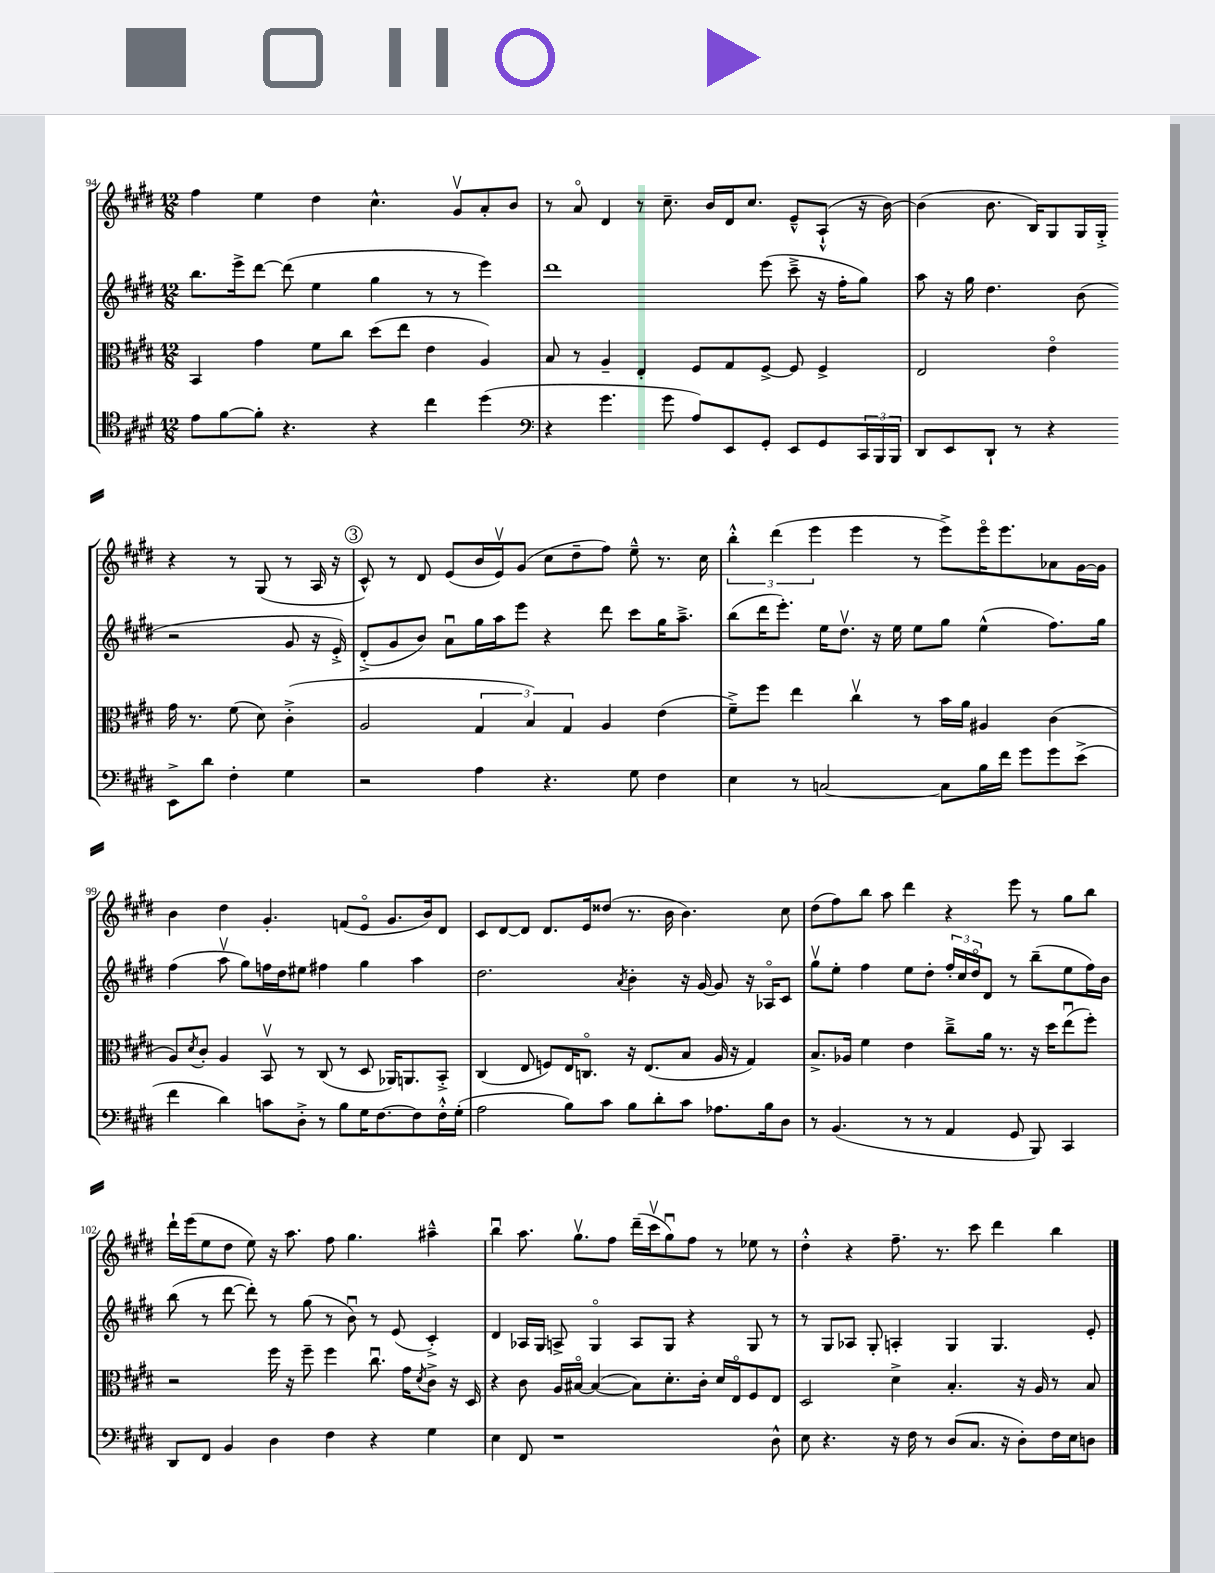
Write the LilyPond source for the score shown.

<<
\new StaffGroup <<
\new Staff = "s0" {
    \clef treble \key e \major \numericTimeSignature \time 12/8
    fis''4 e''4 dis''4 cis''4.-^ gis'8\upbow a'8-. b'8 |
    r8 a'8\flageolet dis'4 r8 cis''8.-- b'16 dis'16 cis''8. e'8---^ a8-!-^( r16 b'16~) |
    b'4( b'8. b16) gis8 gis16 gis16-.-> r4 r8 gis8( r8 a16 r16 |
    \mark \markup { \circle "3" } cis'8-^) r8 dis'8 e'8( b'16 e'16\upbow) gis'8( cis''8 dis''8-- fis''8) e''8---^ r8. cis''16 |
    \tuplet 3/2 { b''4-.-^ dis'''4( e'''4 } e'''4 r8 e'''8->) e'''16\flageolet e'''8. aes'8 gis'16~ gis'16 |
    b'4 dis''4 gis'4.-. f'8( e'8\flageolet gis'8. b'16) dis'8 |
    cis'8 dis'8~ dis'8 dis'8. e'16 disis''8( r8. b'16 b'4.) cis''8 |
    dis''8( fis''8) b''8 a''8 dis'''4 r4 e'''8 r8 gis''8 b''8 |
    dis'''16-! e'''16( e''8 dis''8 e''8) r16 a''8. fis''8 gis''4. ais''4---^ |
    b''4\downbow a''8. gis''8.\upbow fis''8 dis'''16--( cis'''16\upbow gis''8\downbow) fis''8 r8 ees''8 r8 |
    dis''4-.-^ r4 fis''8.-- r8. cis'''8 dis'''4 b''4 \bar "|." |
}
\new Staff = "s1" {
    \clef treble \key e \major \numericTimeSignature \time 12/8
    b''8. e'''16-> dis'''8~ dis'''8( e''4 gis''4 r8 r8 e'''4) |
    dis'''1 e'''8( cis'''8---> r16 fis''16-. gis''8) |
    a''8 r16 gis''16 dis''4. b'8( r2 gis'8 r16 e'16-.->) |
    \mark \markup { \circle "3" } dis'8-.->( gis'8 b'8) a'8\downbow gis''16 a''16 e'''8 r4 dis'''8 cis'''8 gis''16 a''8.---> |
    b''8( dis'''16 e'''8.-.) e''16 dis''8.\upbow r16 e''16 e''8 gis''8 e''4-^( fis''8.) gis''16 |
    fis''4( a''8\upbow gis''8) f''16 dis''16 eis''8 fis''4 gis''4 a''4 |
    dis''2. \acciaccatura { a'8 } b'4-. r16 gis'16~ gis'8 r16 aes16\flageolet cis'8 |
    gis''8\upbow e''8-. fis''4 e''8 dis''8-. \tuplet 3/2 { fis''16-. cis''16 dis''16\flageolet } dis'8 r8 b''8--( e''8 fis''16) b'16 |
    b''8( r8 dis'''8~ dis'''8-.) r8 gis''8( r8 b'8\downbow) r8 e'8( cis'4-.->) |
    dis'4 aes16 gis16 a8-> gis4\flageolet a8 gis8 r4 gis8 r8 |
    r8 gis8 aes8 gis8-. a4-. gis4 gis4. e'8-. \bar "|." |
}
\new Staff = "s2" {
    \clef alto \key e \major \numericTimeSignature \time 12/8
    b,4 gis'4 fis'8 cis''8 dis''8( e''8 e'4 a4) |
    b8 r8 a4-- e4-. fis8 gis8 fis8~-> fis8 fis4-> |
    e2 e'4\flageolet gis'16 r8. fis'8( dis'8) cis'4-.->( |
    \mark \markup { \circle "3" } a2 \tuplet 3/2 { gis4 b4) gis4 } a4 e'4( |
    fis'8--->) fis''8 e''4 cis''4\upbow r8 b'16 a'16 ais4 cis'4( |
    a8) \acciaccatura { dis'8 } cis'8-. a4 b,8\upbow r8 cis8( r8 dis8 aes,16) a,8. b,8-.-> |
    cis4( e8 f8) e16 c8.\flageolet r16 e8.( b8 a16 r16 gis4) |
    b8.-> aes16 fis'4 e'4 cis''8---> a'16 r8. r16 dis''16 e''8\downbow( fis''8-.) |
    r2 fis''16 r16 fis''8-- fis''4 cis''8.\downbow gis'16 \acciaccatura { dis'8 } cis'8-> r16 dis16 |
    r4 cis'8 a16 bis16~\flageolet bis4~( bis8) dis'8.-. cis'16-. dis'16 e16\flageolet fis8 e8 |
    dis2 dis'4-> b4.-. r16 a16 r8 b8 \bar "|." |
}
\new Staff = "s3" {
    \clef tenor \key e \major \numericTimeSignature \time 12/8
    e'8 fis'8~ fis'8-. r4. r4 cis''4 dis''4( |
    \clef bass r4 gis'4. gis'8 a8) e,8 gis,8-. e,8 gis,8 \tuplet 3/2 { cis,16 b,,16 b,,16 } |
    dis,8 e,8 dis,8-! r8 r4 e,8-> dis'8 fis4-. gis4 |
    \mark \markup { \circle "3" } r2 a4 r4. gis8 fis4 |
    e4 r8 c2~ c8 b16 fis'16 gis'8 gis'8 e'8->( |
    fis'4 dis'4) c'8 dis8-.-> r8 b8 gis16 fis8.~ fis8 fis16-.-^ gis16-.( |
    a2 b8) cis'8 b8 dis'8-. cis'8 aes8. b16 dis8 |
    r8 b,4.( r8 r8 a,4 gis,8 b,,8) cis,4 |
    dis,8 fis,8 b,4 dis4 fis4 r4 gis4 |
    e4 fis,8 r1 dis8-^ |
    e8 r4. r16 fis16 r8 dis8( cis8. r16 dis8-.) fis16 e16 d8 \bar "|." |
}
>>
>>
\layout { \context { \Score currentBarNumber = #94 } }
